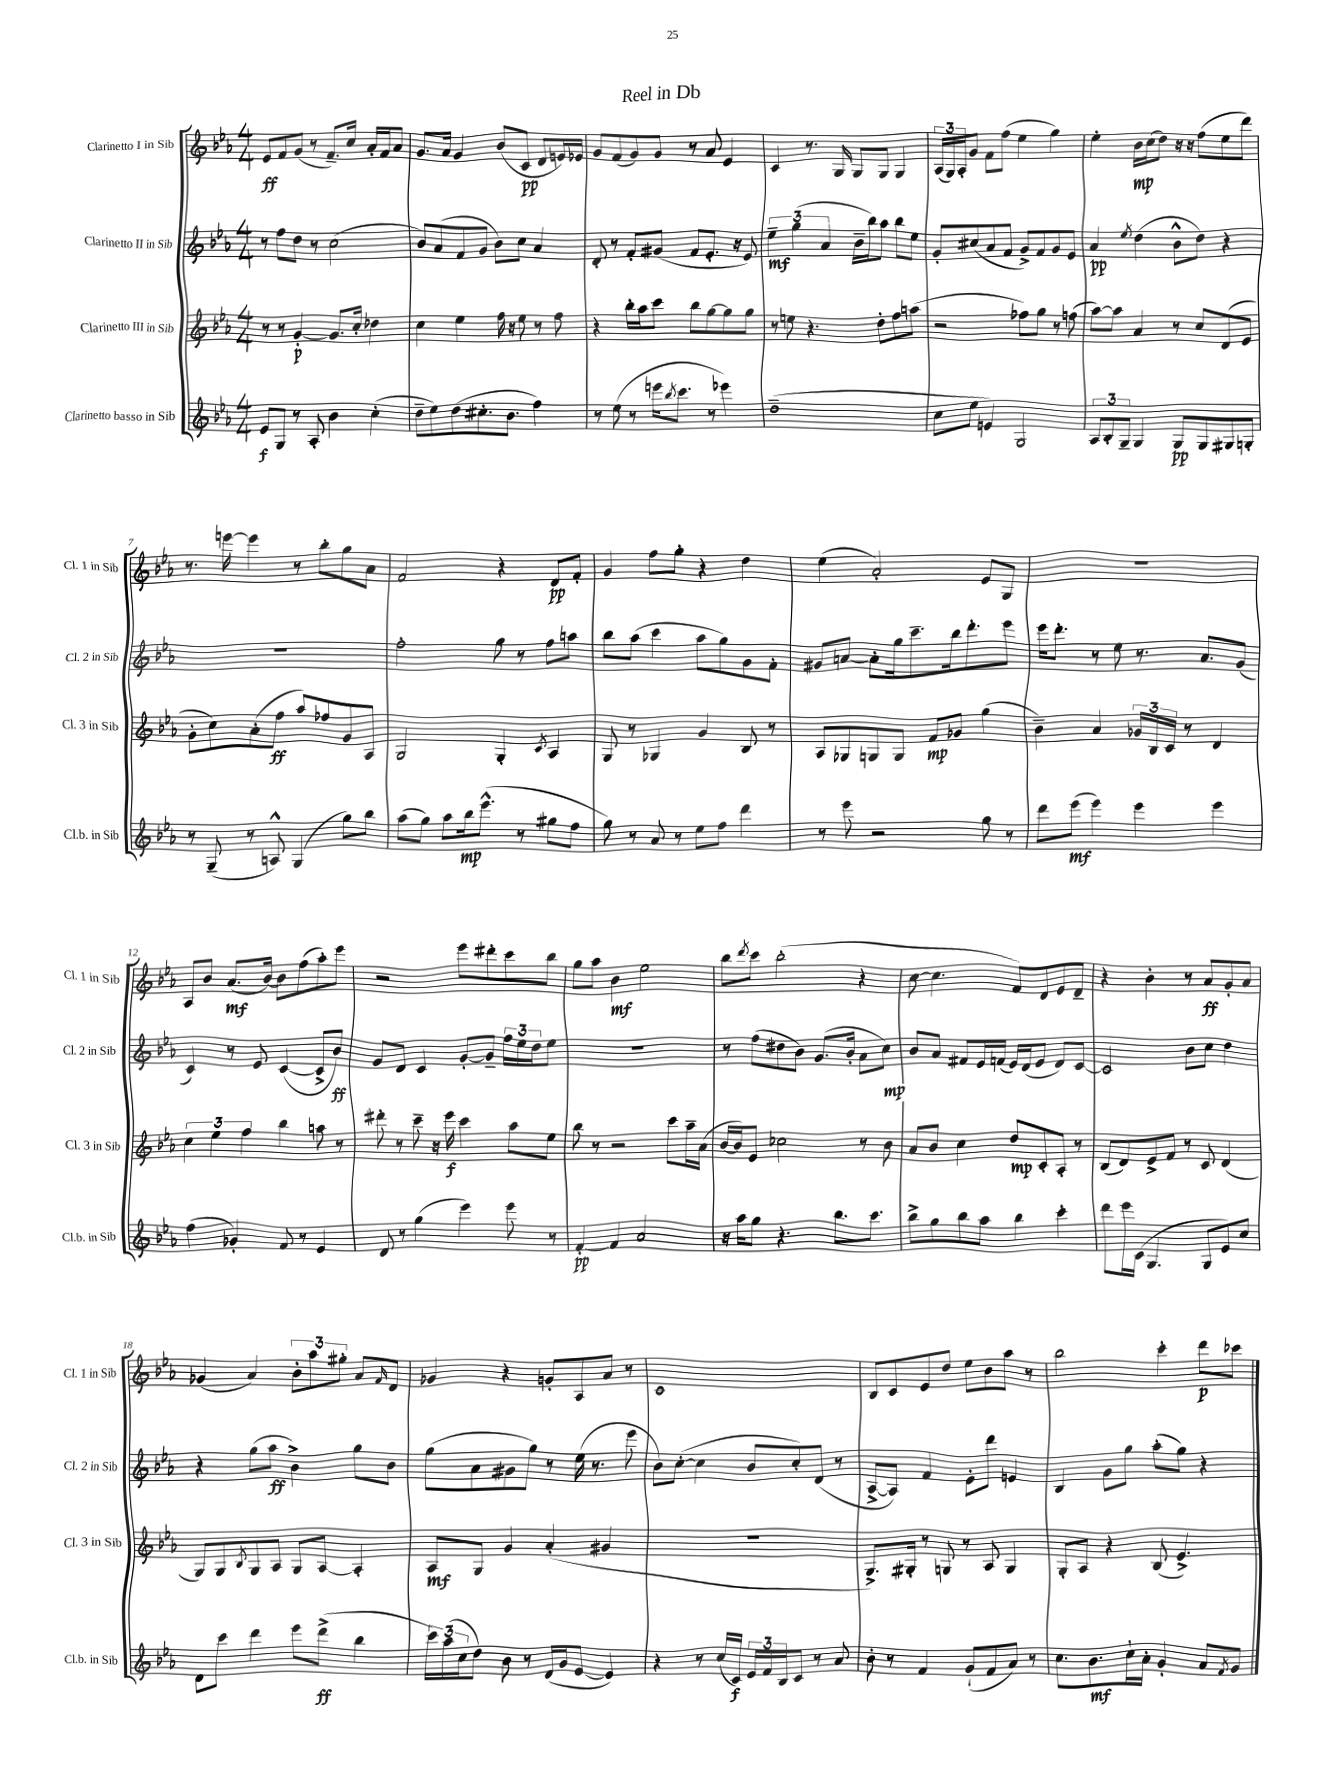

**kern	**dynam	**kern	**dynam	**kern	**dynam	**kern	**dynam
*part4	*part4	*part3	*part3	*part2	*part2	*part1	*part1
*staff4	*staff4	*staff3	*staff3	*staff2	*staff2	*staff1	*staff1
*I"Clarinetto basso in Sib	*	*I"Clarinetto III in Sib	*	*I"Clarinetto II in Sib	*	*I"Clarinetto I in Sib	*
*I'Cl.b. in Sib	*	*I'Cl. 3 in Sib	*	*I'Cl. 2 in Sib	*	*I'Cl. 1 in Sib	*
*clefG2	*	*clefG2	*	*clefG2	*	*clefG2	*
*k[b-e-a-]	*	*k[b-e-a-]	*	*k[b-e-a-]	*	*k[b-e-a-]	*
*M4/4	*	*M4/4	*	*M4/4	*	*M4/4	*
=1	=1	=1	=1	=1	=1	=1	=1
8e-/L	f	8r	.	8r	.	8e-/L	ff
8G/J	.	8r	.	8ff\L	.	8f/	.
8r	.	[4g'/	p	8dd\J	.	(8g/J	.
8A-'/	.	.	.	8r	.	8r	.
4b-\	.	8.g/L]	.	(2cc\	.	8.f~/L)	.
.	.	16cc'/Jk	.	.	.	16cc/Jk	.
(4cc'\	.	4dd-X\	.	.	.	16a-'/LL	.
.	.	.	.	.	.	16f/J	.
.	.	.	.	.	.	8a-/J	.
=2	=2	=2	=2	=2	=2	=2	=2
8dd~\L	.	4cc\	.	8b-/L)	.	8.g/L	.
8ee-\)	.	.	.	(8a-/	.	.	.
.	.	.	.	.	.	16a-/Jk	.
(8dd\	.	4ee-\	.	8f/	.	4g/	.
8.cc#X'\	.	.	.	8g/J	.	.	.
.	.	16ff\	.	8b-\L)	.	(8b-/L	.
8.b-\J	.	16r	.	.	.	.	.
.	.	8ee-\	.	8cc\J	.	8c/J	pp
4ff\)	.	8r	.	4a-/	.	8d/L	.
.	.	8ff\	.	.	.	16en/L)	.
.	.	.	.	.	.	16e-X/JJ	.
=3	=3	=3	=3	=3	=3	=3	=3
8r	.	4r	.	8d'/	.	8g/L	.
(8ee-\	.	.	.	8r	.	(8f/	.
8r	.	16bb-'\LL	.	8f'/L	.	8g/)	.
.	.	16aa-\J	.	.	.	.	.
16eeen\KL	.	8ccc\J	.	(8g#X/J	.	8g/J	.
8qbb-/	.	.	.	.	.	.	.
8.ccc\J	.	.	.	.	.	.	.
.	.	8bb-\L	.	8f/L	.	8r	.
8r	.	[8gg\	.	8.e-'/J	.	8a-/	.
4eee-X\)	.	8gg\]	.	.	.	4e-/	.
.	.	.	.	16r	.	.	.
.	.	8gg\J	.	8e-/)	.	.	.
=4	=4	=4	=4	=4	=4	=4	=4
(1dd~	.	8r	.	6ee-~\	mf	4c/	.
.	.	8een\	.	.	.	.	.
.	.	.	.	(6gg\	.	.	.
.	.	4.r	.	.	.	8.r	.
.	.	.	.	6a-/	.	.	.
.	.	.	.	.	.	16G/	.
.	.	.	.	16b-~\LL	.	8G/L	.
.	.	.	.	16bb-\J)	.	.	.
.	.	8dd'\L	.	8aa-\J	.	8G/J	.
.	.	8ff\	.	8bb-\L	.	4G/	.
.	.	(8aan\J	.	8ee-\J	.	.	.
=5	=5	=5	=5	=5	=5	=5	=5
8cc\L	.	2r	.	8g'/L	.	(24A-/LL	.
.	.	.	.	.	.	24G/)	.
.	.	.	.	.	.	24A-'/J	.
8ee-\J	.	.	.	(8cc#X/	.	8g/J	.
4en/)	.	.	.	8a-/	.	8f\L	.
.	.	.	.	8f/J	.	(8ff\J	.
2G/	.	8ff-X\L)	.	8g^/L)	.	4ee-\	.
.	.	8gg\J	.	8f/	.	.	.
.	.	8r	.	8g/	.	4gg\)	.
.	.	(8ffn\	.	8e-/J	.	.	.
=6	=6	=6	=6	=6	=6	=6	=6
12A-/L	.	[8aa-\L)	.	4a-/	pp	4ee-'\	.
12B-'/	.	.	.	.	.	.	.
.	.	8aa-\J]	.	.	.	.	.
12G~/J	.	.	.	.	.	.	.
.	.	.	.	8qee-/	.	.	.
4G/	.	4a-/	.	(4dd\	.	16b-\LL	mp
.	.	.	.	.	.	(16cc\J	.
.	.	.	.	.	.	8dd\J)	.
8G/L	pp	8r	.	8b-^^\L	.	16r	.
.	.	.	.	.	.	16r	.
8G/	.	8cc/L	.	8dd\J)	.	(8ff\L	.
8G#X/	.	(8d/	.	4r	.	8ee-\	.
8Gn'/J	.	8e-/J	.	.	.	8ddd\J)	.
!!LO:LB:g=z
=7	=7	=7	=7	=7	=7	=7	=7
8r	.	8g'\L	.	1r	.	8.r	.
(8G~/	.	8cc\)	.	.	.	.	.
.	.	.	.	.	.	[16eeen\	.
8r	.	(8a-'\	.	.	.	4eee\]	.
8An^^/)	.	8ff\J	ff	.	.	.	.
(4G/	.	8aa-/L)	.	.	.	8r	.
.	.	8ff-X/	.	.	.	8bb-'\L	.
8gg\L)	.	8g/	.	.	.	8gg\	.
8bb-\J	.	8A-/J	.	.	.	8a-\J	.
=8	=8	=8	=8	=8	=8	=8	=8
(8aa-\L	.	2G/	.	2ff'\	.	2f/	.
8gg\J)	.	.	.	.	.	.	.
8aa-\L	.	.	.	.	.	.	.
16bb-\k	mp	.	.	.	.	.	.
(8.eee-^^\J	.	.	.	.	.	.	.
.	.	4G'/	.	8gg\	.	4r	.
8r	.	.	.	8r	.	.	.
.	.	8qc/	.	.	.	.	.
8gg#X\L	.	4A-/	.	8ff\L	.	8d/L	pp
8ff\J	.	.	.	8aan\J	.	8f'/J	.
=9	=9	=9	=9	=9	=9	=9	=9
8gg\)	.	8G/	.	8bb-\L	.	4g/	.
8r	.	8r	.	(8aa-\J	.	.	.
8a-/	.	4G-X/	.	4ccc\	.	8ff\L	.
8r	.	.	.	.	.	8gg'\J	.
8ee-\L	.	4g/	.	8aa-\L	.	4r	.
8ff\J	.	.	.	8gg\)	.	.	.
4ddd\	.	8B-/	.	8g\	.	4dd\	.
.	.	8r	.	8f'\J	.	.	.
=10	=10	=10	=10	=10	=10	=10	=10
8r	.	8A-/L	.	8g#X/L	.	(4ee-\	.
8eee-\	.	8G-X/	.	[8an/J	.	.	.
2r	.	8Gn/	.	8a'\L]	.	2a-'/)	.
.	.	8G/J	.	16gg\k	.	.	.
.	.	.	.	8.ccc~\	.	.	.
.	.	8f/L	mp	.	.	.	.
.	.	8g-X/J	.	16bb-\k	.	.	.
.	.	.	.	8.ddd'\	.	.	.
8gg\	.	(4gg\	.	.	.	8e-/L	.
8r	.	.	.	8eee-\J	.	8G/J	.
=11	=11	=11	=11	=11	=11	=11	=11
8ddd\L	.	4b-~\)	.	16eee-\KL	.	1r	.
.	.	.	.	8.ddd'\J	.	.	.
(8eee-\J	mf	.	.	.	.	.	.
4eee-\)	.	4a-/	.	8r	.	.	.
.	.	.	.	8ee-\	.	.	.
4eee-\	.	24g-X/LL	.	8.r	.	.	.
.	.	24B-/	.	.	.	.	.
.	.	24c/JJ	.	.	.	.	.
.	.	8r	.	.	.	.	.
.	.	.	.	8.a-/L	.	.	.
4eee-\	.	4d/	.	.	.	.	.
.	.	.	.	(8g/J	.	.	.
!!LO:LB:g=z
=12	=12	=12	=12	=12	=12	=12	=12
(4ff\	.	6cc\	.	4c/)	.	8A-/L	.
.	.	.	.	.	.	8b-/J	.
.	.	6ee-\	.	.	.	.	.
4g-X'/)	.	.	.	8r	.	(8.a-/L	mf
.	.	6ff\	.	.	.	.	.
.	.	.	.	8e-/	.	.	.
.	.	.	.	.	.	[16b-/Jk)	.
8f/	.	4bb-\	.	([4c/	.	8b-\L]	.
8r	.	.	.	.	.	(8ff\	.
4e-/	.	8aan\	.	8c^/L]	.	8aa-'\)	.
.	.	8r	.	8b-/J)	ff	8eee-\J	.
=13	=13	=13	=13	=13	=13	=13	=13
8d/	.	8ddd#X'\	.	8g/L	.	2r	.
8r	.	8r	.	8d/J	.	.	.
(4gg\	.	8ccc~\	.	4c/	.	.	.
.	.	16r	.	.	.	.	.
.	.	16eee-\	f	.	.	.	.
4eee-\)	.	4ccc\	.	[8g'/L	.	8eee-\L	.
.	.	.	.	8g~/J]	.	8ddd#X'\	.
8eee-\	.	8aa-\L	.	24ff\LL	.	8ccc\	.
.	.	.	.	24ee-\	.	.	.
.	.	.	.	24dd\J	.	.	.
8r	.	8ee-\J	.	8ee-\J	.	8bb-\J	.
=14	=14	=14	=14	=14	=14	=14	=14
[4f'/	pp	8bb-\	.	1r	.	8gg\L	.
.	.	8r	.	.	.	8aa-\J	.
4f/]	.	2r	.	.	.	4b-\	mf
2a-/	.	.	.	.	.	2ee-\	.
.	.	8ccc\L	.	.	.	.	.
.	.	16aa-~\L	.	.	.	.	.
.	.	(16a-\JJ	.	.	.	.	.
=15	=15	=15	=15	=15	=15	=15	=15
16r	.	[16b-/LL	.	8r	.	8bb-\L	.
16aa-\KL	.	16b-/J])	.	.	.	.	.
.	.	.	.	.	.	8qddd/	.
8gg\J	.	8e-/J	.	(8ff\L	.	8ccc\J	.
4.r	.	2cc-X\	.	8dd#X\	.	(2bb-'\	.
.	.	.	.	8b-\J)	.	.	.
.	.	.	.	(8.g/L	.	.	.
8.bb-\L	.	.	.	.	.	.	.
.	.	.	.	16b-'/Jk	.	.	.
.	.	8r	.	8a-\L	.	4r	.
8.ccc\J	.	.	.	.	.	.	.
.	.	8b-\	.	8cc\J)	mp	.	.
=16	=16	=16	=16	=16	=16	=16	=16
8bb-^\L	.	8a-/L	.	8b-/L	.	[8cc\	.
8gg\	.	8b-/J	.	8a-/J	.	4.cc\]	.
8bb-\	.	4cc\	.	8f#X/L	.	.	.
8aa-\J	.	.	.	16e-/L	.	.	.
.	.	.	.	(16fn/JJ	.	.	.
4bb-\	.	8dd/L	mp	16e-/LL)	.	8f/L)	.
.	.	.	.	(16d/J	.	.	.
.	.	8c'/	.	8e-/J	.	8d/	.
4ccc'\	.	8A-'/J	.	8d/L)	.	8e-/	.
.	.	8r	.	[8c/J	.	8d~/J	.
=17	=17	=17	=17	=17	=17	=17	=17
8ddd\L	.	(8B-/L	.	2c/]	.	4r	.
16eee-\L	.	8d/)	.	.	.	.	.
(16c\JJ	.	.	.	.	.	.	.
4.G/	.	8e-^/	.	.	.	4b-'\	.
.	.	8f/J	.	.	.	.	.
.	.	8r	.	8b-\L	.	8r	.
8G/L	.	8c/	.	8cc\J	.	8a-/L	ff
8e-/)	.	(4d/	.	4dd\	.	8g'/	.
8cc/J	.	.	.	.	.	8a-/J	.
!!LO:LB:g=z
=18	=18	=18	=18	=18	=18	=18	=18
8d\L	.	8G/L)	.	4r	.	(4g-X/	.
8ccc\J	.	8G/	.	.	.	.	.
.	.	8qB-/	.	.	.	.	.
4ddd\	.	8G/	.	(8gg\L	.	4a-/)	.
.	.	8A-/J	.	8aa-\J	ff	.	.
8eee-\L	.	8G/L	.	4b-^\)	.	12b-'\L	.
.	.	.	.	.	.	12aa-\	.
(8ddd^\J	ff	[8A-/J	.	.	.	.	.
.	.	.	.	.	.	12gg#X'\J	.
4bb-\	.	4A-'/]	.	8gg\L	.	8a-/L	.
.	.	.	.	.	.	16qqf/	.
.	.	.	.	8b-\J	.	8d/J	.
=19	=19	=19	=19	=19	=19	=19	=19
24ccc\LL)	.	8A-/L	mf	(8gg\L	.	4g-X/	.
(24aa-\	.	.	.	.	.	.	.
24cc\J	.	.	.	.	.	.	.
8dd\J)	.	8G/J	.	8a-\	.	.	.
8b-\	.	4g/	.	8g#X\	.	4r	.
8r	.	.	.	8gg\J)	.	.	.
(16d/LL	.	(4a-'/	.	8r	.	8gn'/L	.
16g/J	.	.	.	.	.	.	.
[8e-/J	.	.	.	(16ee-\	.	8A-/	.
.	.	.	.	8.r	.	.	.
4e-/])	.	4g#X/	.	.	.	8a-/J	.
.	.	.	.	8eee-\	.	8r	.
=20	=20	=20	=20	=20	=20	=20	=20
4r	.	1r	.	8b-\L)	.	1c	.
.	.	.	.	([8cc'\J	.	.	.
8r	.	.	.	4cc\]	.	.	.
(16cc/LL	.	.	.	.	.	.	.
16c/JJ)	f	.	.	.	.	.	.
24e-/LL	.	.	.	8b-/L	.	.	.
24f/	.	.	.	.	.	.	.
24B-/J	.	.	.	.	.	.	.
8c/J	.	.	.	8cc'/)	.	.	.
8r	.	.	.	(8d/J	.	.	.
8a-/	.	.	.	8r	.	.	.
=21	=21	=21	=21	=21	=21	=21	=21
8b-'\	.	8.G^/L)	.	[8A-^/L	.	8B-/L	.
8r	.	.	.	8A-/J])	.	8c/	.
.	.	16G#X'/Jk	.	.	.	.	.
4f/	.	8r	.	4f/	.	8e-/	.
.	.	8Gn/	.	.	.	8dd/J	.
(8g`/L	.	8r	.	8e-'\L	.	8ee-\L	.
8f/	.	8A-/	.	8ddd\J	.	8b-\	.
8a-/J)	.	4G/	.	4en/	.	8aa-\J	.
8r	.	.	.	.	.	8r	.
=22	=22	=22	=22	=22	=22	=22	=22
8.cc\L	.	8G'/L	.	4B-/	.	2bb-\	.
.	.	8A-/J	.	.	.	.	.
8.b-\	mf	.	.	.	.	.	.
.	.	4r	.	8g\L	.	.	.
16cc`\L	.	.	.	8gg\J	.	.	.
16a-'\JJ	.	.	.	.	.	.	.
4g'/	.	(8B-/	.	(8aa-'\L	.	4ccc'\	.
.	.	4.e-^/)	.	8gg\J)	.	.	.
8a-/L	.	.	.	4r	.	8ddd\L	p
8qf/	.	.	.	.	.	.	.
8g/J	.	.	.	.	.	8ccc-X\J	.
==	==	==	==	==	==	==	==
*-	*-	*-	*-	*-	*-	*-	*-
